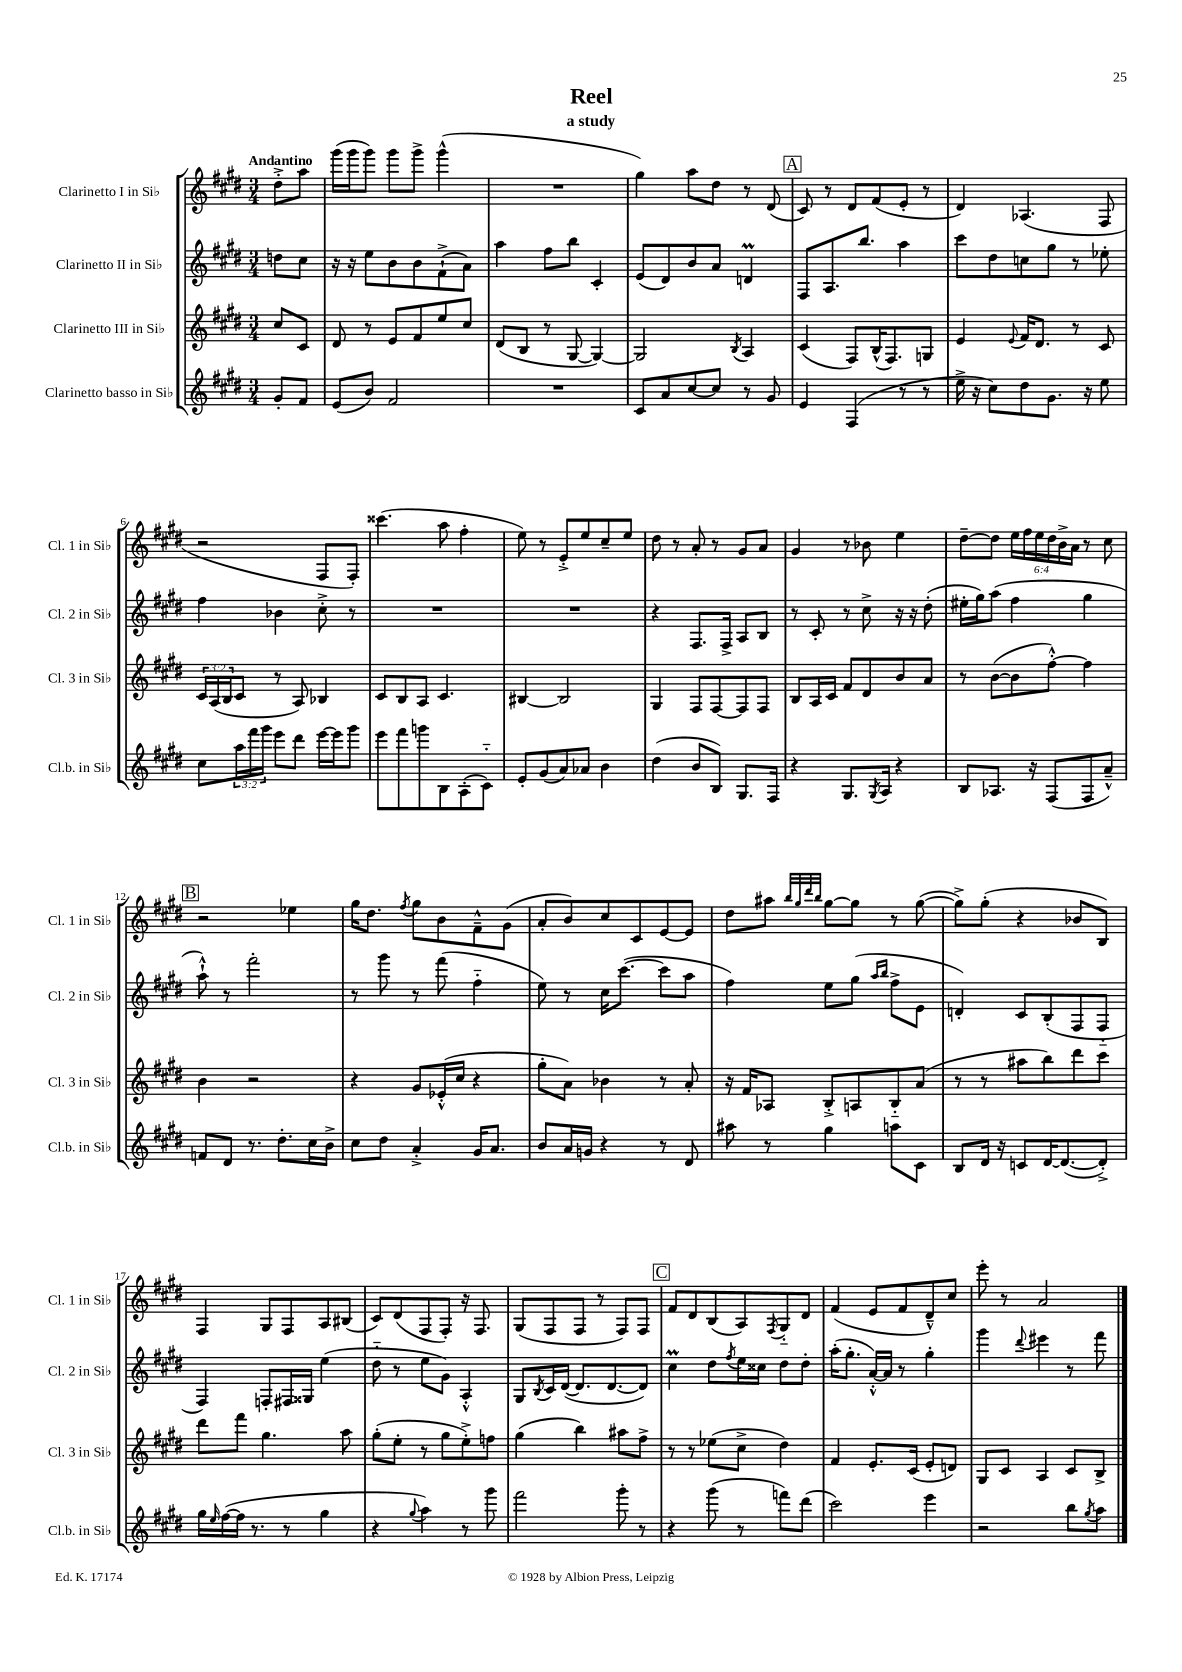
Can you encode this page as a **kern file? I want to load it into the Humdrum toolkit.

**kern	**kern	**kern	**kern
*staff4	*staff3	*staff2	*staff1
*clefG2	*clefG2	*clefG2	*clefG2
*k[f#c#g#d#]	*k[f#c#g#d#]	*k[f#c#g#d#]	*k[f#c#g#d#]
*M3/4	*M3/4	*M3/4	*M3/4
8g#'	8cc#	8dd	8dd#'^
8f#	8c#	8cc#	8aa
=	=	=	=
(8e	8d#	16r	(16ggg#
.	.	16r	16ggg#
8b)	8r	8ee	8ggg#)
2f#	8e	8b	8ggg#
.	8f#	8b	8ggg#^
.	8ee	(8f#`^	(4ggg#^^
.	8cc#	8a)	.
=	=	=	=
2.r	(8d#	4aa	2.r
.	8B	.	.
.	8r	8ff#	.
.	[8G#	8bb	.
.	4G#_)	4c#'	.
=	=	=	=
8c#	2G#]	(8e	4gg#)
8a	.	8d#)	.
[8cc#	.	8b	8aa
8cc#]	.	8a	8dd#
.	8qB	.	.
8r	4A	4d	8r
8g#	.	.	(8d#
=	=	=	=
4e	(4c#	8F#	8c#)
.	.	8.A	8r
(4F#	8F#)	.	8d#
.	.	8.bb	.
.	(16B^^	.	(8f#
.	8.F#)	.	.
8r	.	4aa	8e'
8r	8G	.	8r
=	=	=	=
16ee^	4e	8ccc#	4d#)
16r	.	.	.
8cc#)	.	8dd#	.
.	8qqe	.	.
8dd#	16f#	8cc	(4.A-
.	8.d#	.	.
8.g#	.	8gg#	.
.	8r	8r	.
16r	.	.	.
8ee	8c#	8ee-'	8F#
=	=	=	=
8cc#	24c#	4ff#	2r
.	(24A	.	.
.	24B	.	.
24aa	8c#	.	.
24fff#	.	.	.
24ggg#	.	.	.
8eee	8r	4b-	.
8ddd#	8A)	.	.
[16eee	4B-	8cc#'^	8F#
16eee]	.	.	.
8ggg#	.	8r	8F#')
=	=	=	=
8eee	8c#	2.r	(4.ccc##
8fff#	8B	.	.
8ggg	8A	.	.
8B	4.c#	.	8aa
(8A'	.	.	4ff#'
8c#'~)	.	.	.
=	=	=	=
8e'	[4B#	2.r	8ee)
(8g#	.	.	8r
8a)	2B#]	.	8e'^
8a-	.	.	8ee
4b	.	.	8cc#~
.	.	.	8ee
=	=	=	=
(4dd#	4G#	4r	8dd#
.	.	.	8r
8b	8F#	8.F#	8a'
8B)	[8F#	.	8r
.	.	16F#^	.
8.G#	8F#]	8A	8g#
.	8F#	8B	8a
16F#	.	.	.
=	=	=	=
4r	8B	8r	4g#
.	16A	8c#'	.
.	16c#	.	.
8.G#	8f#	8r	8r
.	8d#	8cc#^	8b-
8qG#	.	.	.
16A	.	.	.
4r	8b	16r	4ee
.	.	16r	.
.	8a	(8dd#'	.
=	=	=	=
8B	8r	16ee#'	[8dd#~
.	.	16gg#)	.
8.A-	([8b	(8aa	8dd#]
.	8b]	4ff#	24ee
.	.	.	24ff#
16r	.	.	.
.	.	.	24ee
(8F#	[8ff#'^^)	.	24dd#
.	.	.	24b^
.	.	.	24a
8F#	4ff#]	4gg#	8r
8a~^^)	.	.	8cc#
=	=	=	=
8f	4b	8aa`^^)	2r
8d#	.	8r	.
8.r	2r	2fff#'	.
8.dd#'	.	.	.
.	.	.	4ee-
16cc#	.	.	.
16b^	.	.	.
=	=	=	=
8cc#	4r	8r	16gg#
.	.	.	8.dd#
8dd#	.	8ggg#	.
.	.	.	8qff#
4a'^	8g#	8r	8gg#
.	(16e-'^^	(8fff#	8b
.	16cc#	.	.
16g#	4r	4ff#'~	8f#~^^
8.a	.	.	.
.	.	.	(8g#
=	=	=	=
8b	8gg#'	8ee)	8a'
16a	8a)	8r	8b)
16g	.	.	.
4r	4b-	16cc#	8cc#
.	.	([8.ccc#	.
.	.	.	8c#
8r	8r	8ccc#]	[8e
8d#	8a'	8aa	8e]
=	=	=	=
8aa#	16r	4ff#)	8dd#
.	16f#	.	.
8r	8A-	.	8aa#
.	.	.	32qqbb
.	.	.	32qqgg#
.	.	.	32qqddd#
.	.	.	32qqbb
4gg#	8B'^	8ee	[8gg#
.	8A	(8gg#	8gg#]
.	.	16qqaa	.
.	.	16qqbb	.
8aa	8B'~	8ff#^	8r
8c#	(8a	8e	([8gg#
=	=	=	=
8B	8r	4d')	8gg#^])
16d#	8r	.	(8gg#'
16r	.	.	.
8c	8aa#	8c#	4r
[16d#	8bb)	(8B'	.
(8.d#_	.	.	.
.	8ddd#	8F#	8b-
8d#'^])	8ccc#	8F#'~	8B)
=	=	=	=
16gg#	8ddd#	4F#)	4F#
16qqee	.	.	.
([16ff#	.	.	.
16ff#]	8fff#	.	.
8.r	.	.	.
.	4.gg#	8F'	8G#
8r	.	16F#	8F#
.	.	16G##	.
4gg#	.	(4ee	8A
.	8aa	.	(8B#
=	=	=	=
4r	(8gg#'	8dd#'~	8c#)
.	8ee'	8r	(8d#
8qqgg#	.	.	.
4aa)	8r	8ee	8F#
.	8gg#	8g#)	8F#')
8r	8ee'^)	4A'^^	16r
.	.	.	8.F#
8ggg#	8ff	.	.
=	=	=	=
2fff#	(4gg#	8G#	(8G#
.	.	8qB	.
.	.	16c#	8F#
.	.	([16d#	.
.	4bb)	8.d#]	8F#
.	.	.	8r
.	.	[8.d#	.
8ggg#'	8aa#	.	8F#)
8r	8ff#^	8d#])	8F#
=	=	=	=
4r	8r	4cc#	8f#
.	8r	.	8d#
(8ggg#	(8ee-	8dd#	(8B
.	.	8qff#	.
8r	8cc#^	16ee	8A)
.	.	16cc##	.
.	.	.	8qF#
8fff)	4dd#)	8dd#	8G#'~
(8ddd#	.	8dd#'	8d#
=	=	=	=
2ccc#)	4f#	(16aa'	(4f#
.	.	8.gg#'	.
.	8.e'	[16a'^^)	8e
.	.	16a]	.
.	.	8r	8f#
.	(16c#	.	.
4eee	8e'	4gg#'	8d#~^^)
.	8d)	.	8cc#
=	=	=	=
2r	8G#	4ggg#	8eee'
.	8c#	.	8r
.	.	8qqddd#	.
.	4A	4eee#	2a
8bb	8c#	8r	.
8qgg#	.	.	.
8aa	8B^	8fff#	.
==	==	==	==
*-	*-	*-	*-
